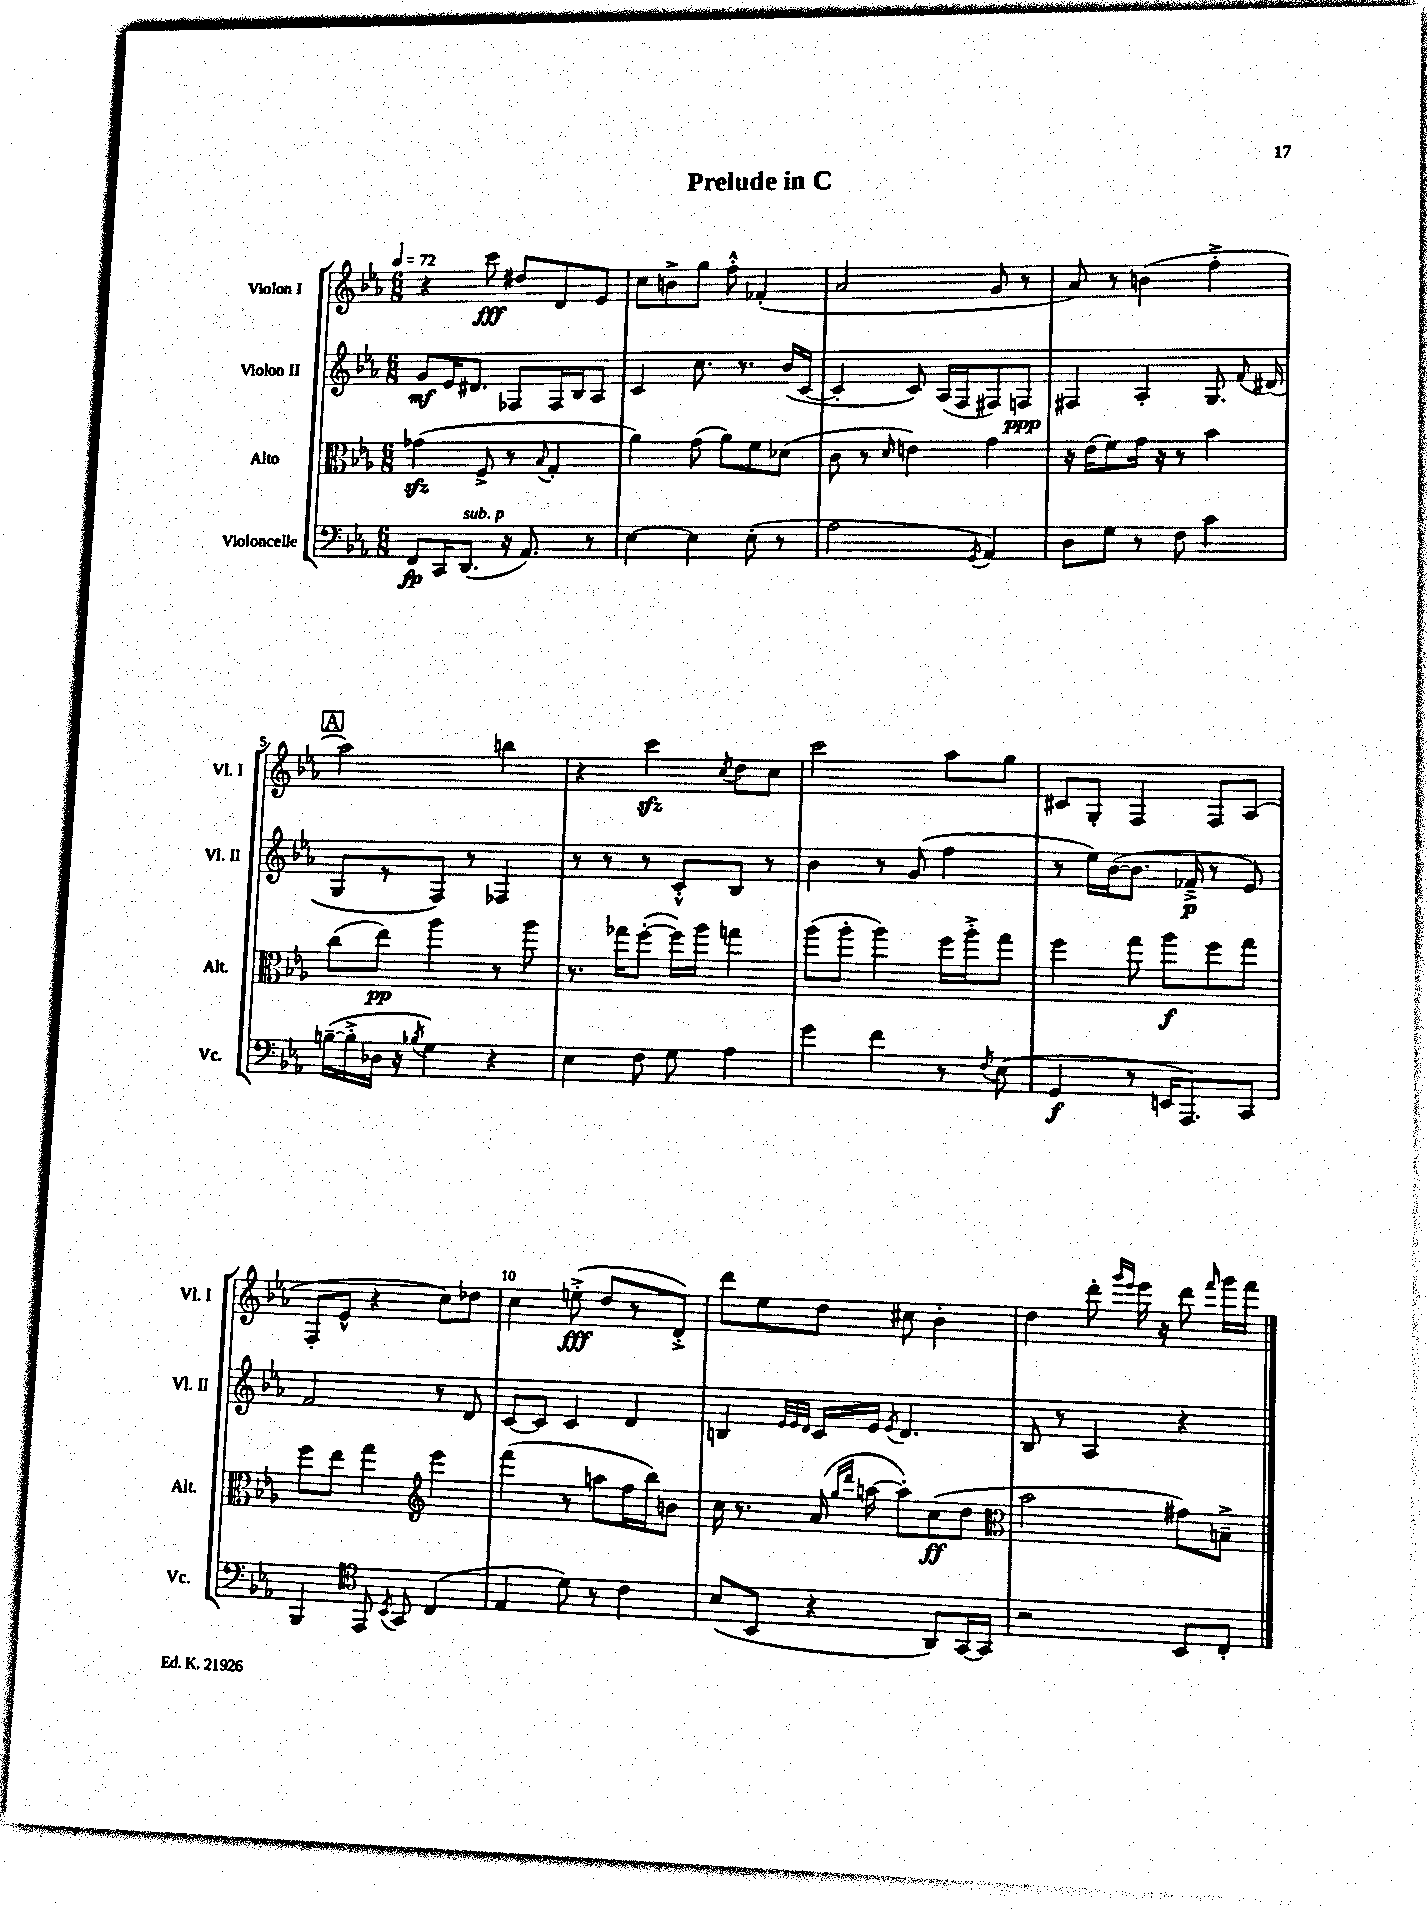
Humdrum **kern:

**kern	**kern	**kern	**kern
*staff4	*staff3	*staff2	*staff1
*clefF4	*clefC3	*clefG2	*clefG2
*k[b-e-a-]	*k[b-e-a-]	*k[b-e-a-]	*k[b-e-a-]
*M6/8	*M6/8	*M6/8	*M6/8
*MM72	*MM72	*MM72	*MM72
8FF/L	(4g-\	8g/L	4r
16CC/K	.	16e-/K	.
(8.DD/J	.	8.d#/J	.
.	8F^/	.	8ccc\
16r	8r	8F-/L	8dd#/L
8.AA-/)	.	.	.
.	8qqB-/	.	.
.	4G'/	16F-/L	8d/
.	.	16B-/J	.
8r	.	8A-/J	8e-/J
=	=	=	=
[4E-\	4a-\)	4c/	8cc\L
.	.	.	8b^\
4E-\]	(8g\	8.cc\	8gg\J
.	8a-\L)	.	8ff'^^\
.	.	8.r	.
(8E-'\	8f\	.	(4f-'/
8r	(8d-\J	(16b-/LL	.
.	.	[16c/JJ	.
=	=	=	=
2A-\	8c\	4c'/]	2a-/
.	8r	.	.
.	16qqd/	.	.
.	4e\)	8c/)	.
.	.	(16A-/LL	.
.	.	16F/J	.
8qGG/	.	.	.
4AA-/)	4g\	8F#/)	8g/
.	.	8F/J	8r
=	=	=	=
8D\L	16r	4F#/	8a-/)
.	(16e-\LK	.	.
8G\J	8f\)	.	8r
8r	16g\Jk	4A-'/	(4b\
.	16r	.	.
8F\	8r	.	.
4c\	4b-\	8.G/	4ff'^\
.	.	8qqf/	.
.	.	(16d#/	.
=	=	=	=
([16B~\LL	(8cc\L	8G/L	2aa-\)
16B'^\]	.	.	.
16D-\JJ	8ee-\J)	8r	.
16r	.	.	.
8qB-/	.	.	.
4G\)	4aa-\	8F/J)	.
.	.	8r	.
4r	8r	4F-/	4bb\
.	8aa-\	.	.
=	=	=	=
4E-\	8.r	8r	4r
.	.	8r	.
.	16gg-\LK	.	.
8F\	([8ff'\J	8r	4ccc\
8G\	16ff\]LL)	8c'^^/L	.
.	16aa-\JJ	.	.
.	.	.	8qcc/
4A-\	4gg\	8B-/J	8dd\L
.	.	8r	8cc\J
=	=	=	=
4g\	(8aa-\L	4b-\	2ccc\
.	8aa-'\J	.	.
4f\	4aa-\)	8r	.
.	.	(8g/	.
8r	16ff\LL	4ff\	8aa-\L
.	16aa-'^\J	.	.
8qF/	.	.	.
(8E-\	8gg\J	.	8gg\J
=	=	=	=
4GG/	4ff\	8r	8c#/L
.	.	16ee-\LL)	8G'/J
.	.	([16b-\J	.
8r	8gg\	8.b-\]J	4F/
16EE/LK	8aa-\L	.	.
8.AAA-/)	.	16f-~^/	.
.	8ff\	8r	8F/L
8CC/J	8gg\J	8e-/)	(8A-/J
=	=	=	=
4BBB-/	8ff\L	2f/	8F'/L
.	8ee-\J	.	8e-^^/J
*clefC4	*	*	*
8EE-/	4gg\	.	4r
8qBB-/	.	.	.
8GG/	.	.	.
*	*clefG2	*	*
(4C/	4eee-\	8r	8cc\L)
.	.	8d/	8dd-\J
=	=	=	=
4E-/	(4fff\	[8c/L	4cc\
.	.	8c/]J	.
8d\)	8r	4c/	(8ee'^\
8r	8aa\L	.	8dd/L
4c\	16ff\L	4d/	8r
.	16bb-\J)	.	.
.	8b\J	.	8d'^/J)
=	=	=	=
(8B-/L	16cc\	4B/	8ddd\L
.	8.r	.	.
8BB-/J	.	.	8ee-\
.	.	32qqe-/LLL	.
.	.	32qqe-/	.
.	.	32qqd/JJJ	.
4r	(16a-/	16c/LL	8dd\J
.	16qqgg/LL	.	.
.	16qqddd/JJ	.	.
.	[16aa\	16e-/JJ	.
.	.	8qe-/	.
.	8aa'\]L)	4.d/	8cc#\
8AA-/L)	(8cc\	.	4b-'\
[16GG/L	8dd\J	.	.
16GG/]JJ	.	.	.
=	=	=	=
*	*clefC3	*	*
2r	2b-\	8B-/	4dd\
.	.	8r	.
.	.	4A-/	8ddd'\
.	.	.	16qqggg/LL
.	.	.	16qqeee-/JJ
.	.	.	16eee-\
.	.	.	16r
8BB-/L	8g#\L)	4r	8ddd\
.	.	.	16qqfff/
8C'/J	8B~^\J	.	16ggg\LL
.	.	.	16fff\JJ
==	==	==	==
*-	*-	*-	*-
